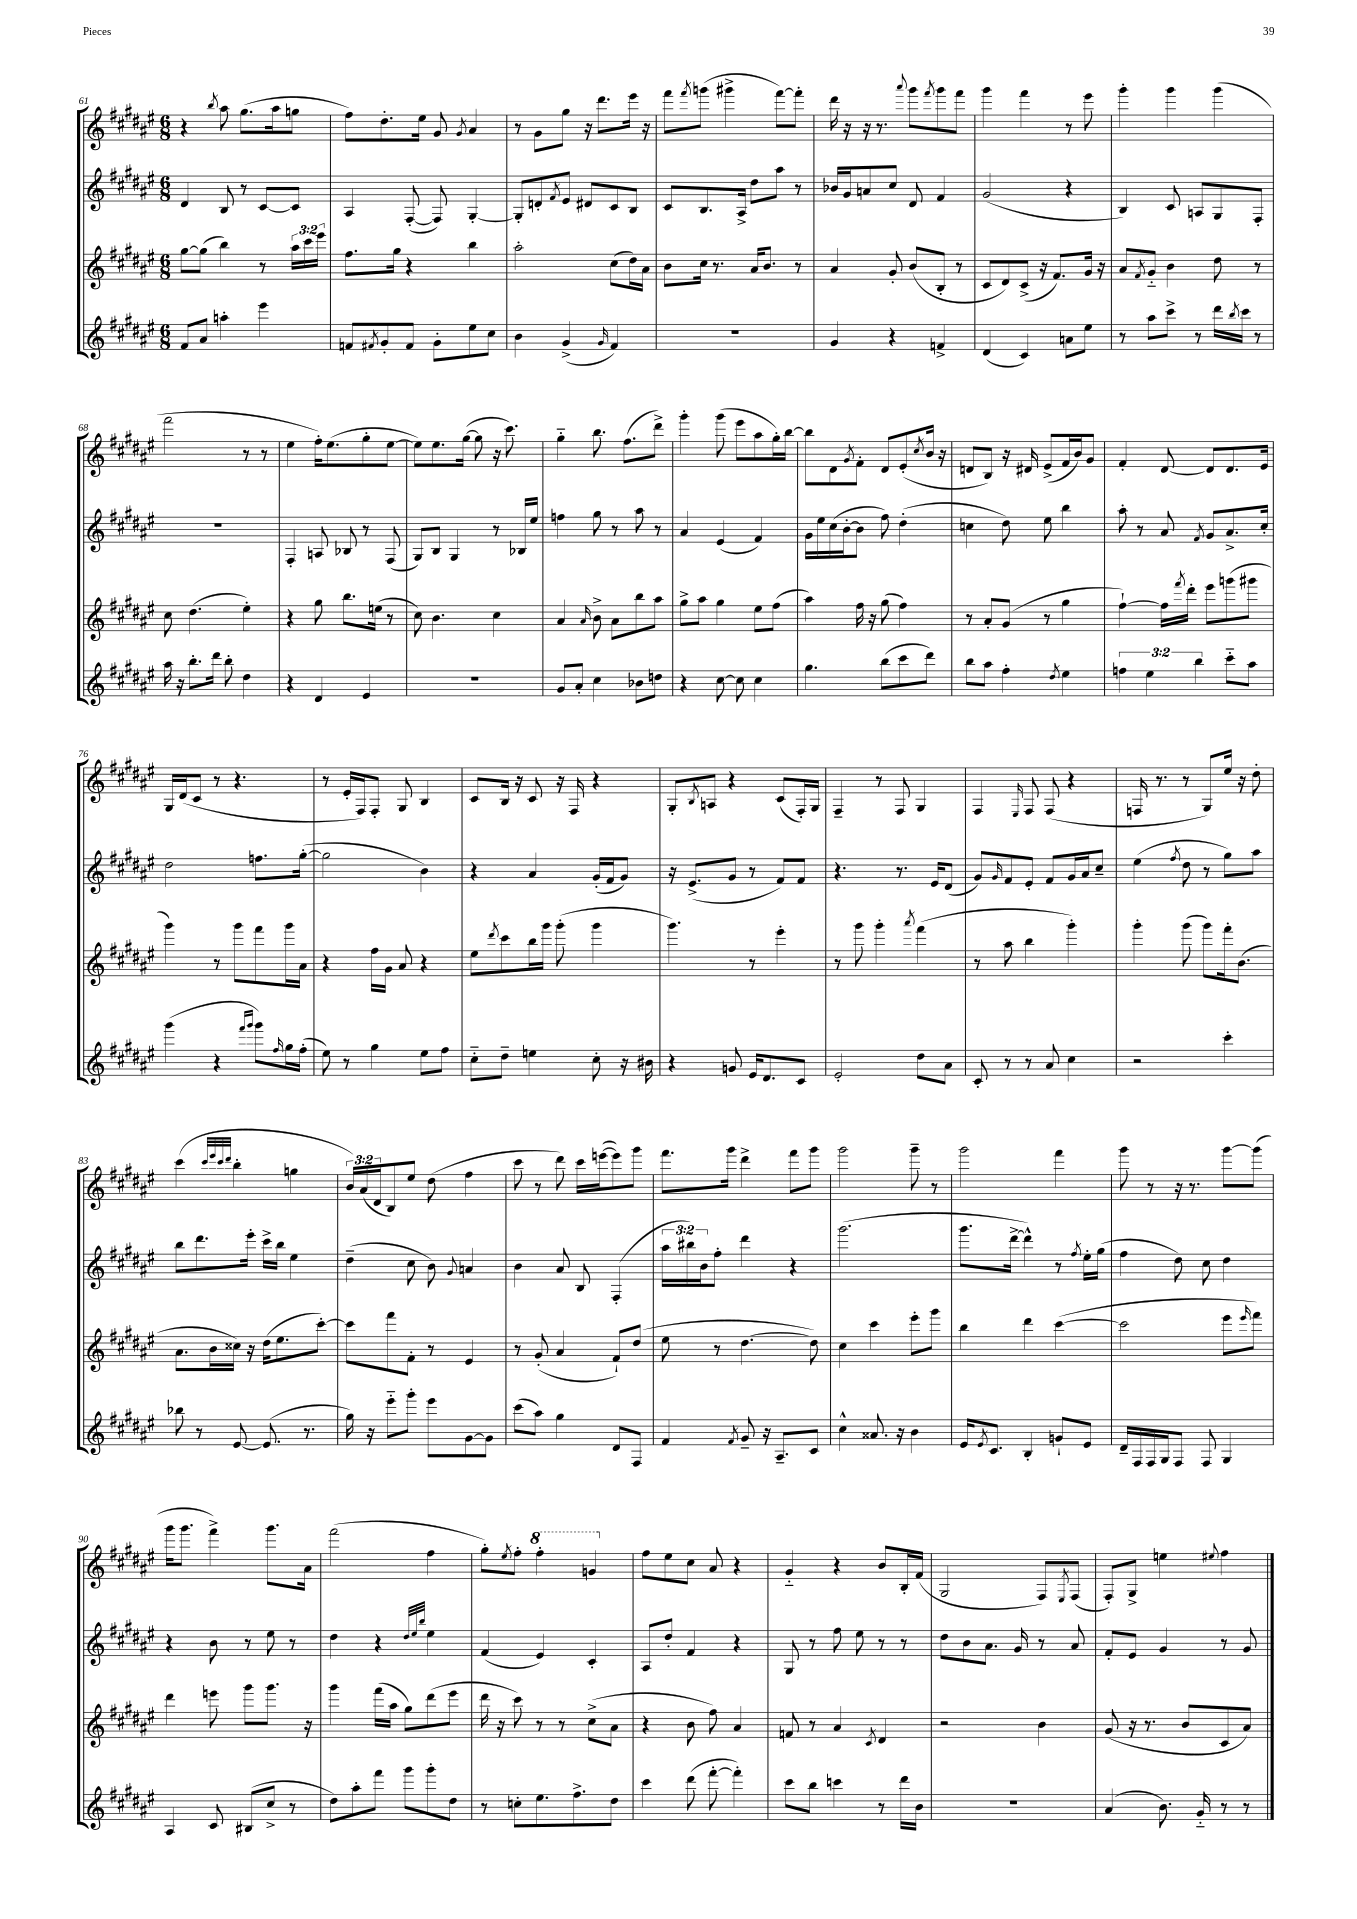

**kern	**kern	**kern	**kern
*staff4	*staff3	*staff2	*staff1
*clefG2	*clefG2	*clefG2	*clefG2
*k[f#c#g#d#a#e#]	*k[f#c#g#d#a#e#]	*k[f#c#g#d#a#e#]	*k[f#c#g#d#a#e#]
*M6/8	*M6/8	*M6/8	*M6/8
8f#/L	[8gg#\L	4d#/	4r
8a#/J	(8gg#\]J	.	.
.	.	.	8qbb/
4aa'\	4bb\)	8B/	8aa#\
.	.	8r	(8.gg#\L
4eee#\	8r	[8c#/L	.
.	.	.	16aa#\k
.	24aa#\LL	8c#/]J	8gg\J
.	24ccc#\	.	.
.	24eee#\JJ	.	.
=	=	=	=
8f/L	8.ff#\L	4A#/	8ff#\L)
8qf#/	.	.	.
8g#'/	.	.	8.dd#'\
.	16gg#\Jk	.	.
8f#/J	4r	([8F#'/	.
.	.	.	16ee#\Jk
8g#'\L	.	8F#/])	8g#/
.	.	.	8qg#/
8ee#\	4bb\	[4G#'/	4a#/
8cc#\J	.	.	.
=	=	=	=
4b\	2aa#'\	8G#'/]L	8r
.	.	8d'/	8g#\L
.	.	8qf#/	.
(4g#^/	.	8e#/J	8gg#\J
.	.	8d#/L	16r
.	.	.	8.ddd#\L
16qqg#/	.	.	.
4f#/)	(8cc#\L	8c#/	.
.	16dd#\L)	8B/J	16eee#\Jk
.	16a#\JJ	.	16r
=	=	=	=
2.r	8b\L	8c#/L	8fff#\L
.	.	.	8qfff#/
.	16cc#\Jk	8.B/	(8ggg\J
.	8.r	.	.
.	.	.	4ggg#^\
.	.	16A#^/Jk	.
.	16a#/LK	8dd#\L	.
.	8.b/J	.	.
.	.	8aa#\J	[8fff#\L)
.	8r	8r	8fff#'\]J
=	=	=	=
4g#/	4a#/	16b-/LL	16ddd#\
.	.	16g#/J	16r
.	.	8a/	16r
.	.	.	8.r
4r	8g#'/	8cc#/J	.
.	.	.	8qqaaa#/
.	(8b/L	8d#/	8ggg#\L
.	.	.	8qfff#/
4f^/	8B'/J	4f#/	8ggg#\
.	8r	.	8fff#\J
=	=	=	=
(4d#/	8c#/L	(2g#/	4ggg#\
.	8d#/)	.	.
4c#/)	(8c#^/J	.	4fff#\
.	16r	.	.
.	8.f#/L)	.	.
8a\L	.	4r	8r
8ee#\J	16g#/Jk	.	8eee#\
.	16r	.	.
=	=	=	=
8r	8a#/L	4B/)	4ggg#'\
.	8qf#/	.	.
8aa#\L	8g#'~/J	.	.
8ccc#^\J	4b\	8c#/	4ggg#\
8r	.	8A/L	.
16ddd#\LL	8dd#\	8G#/	(4ggg#\
8qbb/	.	.	.
16ccc#\JJ	.	.	.
8r	8r	8F#'/J	.
=	=	=	=
16aa#\	8cc#\	2.r	2fff#\
16r	.	.	.
8.bb'\L	(4.dd#\	.	.
16ddd#\Jk	.	.	.
8bb'\	.	.	.
4dd#\	4ee#'\)	.	8r
.	.	.	8r
=	=	=	=
4r	4r	4F#'/	4ee#\
4d#/	8gg#\	8A/	16ff#'\LK)
.	.	.	(8.ee#\
.	8.bb\L	8B-/	.
4e#/	.	8r	8gg#'\
.	(16ee\Jk	.	.
.	8r	(8F#/	[8ee#\J
=	=	=	=
2.r	8cc#\)	8G#/L)	8ee#\]L)
.	4.b\	8B/J	8.ee#\
.	.	4G#/	.
.	.	.	([16gg#\Jk
.	.	.	8gg#\]
.	4cc#\	8r	16r
.	.	.	8.ccc#\)
.	.	16B-/LL	.
.	.	16ee#/JJ	.
=	=	=	=
8g#/L	4a#/	4ff\	4gg#'~\
8a#'/J	.	.	.
.	16qqa#/	.	.
4cc#\	8b^\	8gg#\	8.bb\
.	8a#\L	8r	.
.	.	.	(8.ff#\L
8b-\L	8bb\	8aa#\	.
8dd\J	8aa#\J	8r	8ddd#^\J)
=	=	=	=
4r	8gg#^\L	4a#/	4ggg#'\
.	8aa#\J	.	.
[8cc#\	4gg#\	(4e#/	(8ggg#\
8cc#\]	.	.	8eee#\L
4cc#\	8ee#\L	4f#/)	8aa#\
.	(8ff#\J	.	16gg#'\L)
.	.	.	[16bb\JJ
=	=	=	=
4.gg#\	4aa#\)	16g#\LL	8bb\]L
.	.	16ee#\	.
.	.	(16cc#\	8d#\
.	.	[16b'\J	.
.	.	.	8qg#/
.	16ff#\	8b\]J	8f#'\J
.	16r	.	.
(8bb\L	(8gg#\	8ff#\)	8d#/L
8ccc#\	4ff#\)	(4dd#'\	(8e#'/
.	.	.	8qcc#/
8ddd#\J)	.	.	16b/Jk
.	.	.	16r
=	=	=	=
8bb\L	8r	4cc\	8d/L
8aa#\J	8a#'/L	.	8B/J)
4ff#'\	(8g#/J	8dd#\)	16r
.	.	.	16d#/
.	8r	8ee#\	(8e#^/L
8qdd#/	.	.	.
4ee#\	4gg#\	4bb\	16f#/L
.	.	.	16b/J)
.	.	.	8g#/J
=	=	=	=
6ff\	[4ff#`\)	8aa#'\	4f#'/
.	.	8r	.
6ee#\	.	.	.
.	16ff#\]LL	8a#/	[8d#/
.	8qfff#/	.	.
.	16ddd#'\JJ	.	.
6bb\	.	.	.
.	.	8qf#/	.
.	8eee#\L	8g#/L	8d#/]L
8ccc#'~\L	(8ggg\	8.a#^/	8.d#/
8aa#\J	8ggg#\J	.	.
.	.	16cc#'/Jk	16e#/Jk
=	=	=	=
(4ggg#\	4ggg#\)	2dd#\	16G#/LL
.	.	.	(16d#/J
.	.	.	8c#/J
4r	8r	.	8r
.	8ggg#\L	.	4.r
16qqfff#/LL	.	.	.
16qqggg#/JJ	.	.	.
8ggg#\L)	8fff#\	8.ff\L	.
16qqff#/	.	.	.
16gg#\L	16ggg#\L	.	.
(16ff#'\JJ	16a#\JJ	([16gg#'\Jk	.
=	=	=	=
8ee#\)	4r	2gg#\]	8r
8r	.	.	16e#'/LL
.	.	.	16F#/J)
4gg#\	16ff#\LL	.	8F#'/J
.	16g#\JJ	.	.
.	8a#/	.	8G#/
8ee#\L	4r	4b\)	4B/
8ff#\J	.	.	.
=	=	=	=
8cc#'~\L	8ee#\L	4r	8c#/L
.	8qddd#/	.	.
8dd#~\J	8ccc#\	.	16B/Jk
.	.	.	16r
4ee\	16bb\L	4a#/	8c#/
.	16ggg#\JJ	.	.
.	(8ggg#'\	.	16r
.	.	.	16F#/
8cc#'\	4ggg#\	(16g#'/LL	4r
.	.	16f#/J	.
16r	.	8g#/J)	.
16b#\	.	.	.
=	=	=	=
4r	4.ggg#\)	16r	8G#'/L
.	.	(8.e#^/L	.
.	.	.	8qB/
.	.	.	8A/J
8g/	.	8g#/J	4r
16e#/LK	8r	8r	.
8.d#/	.	.	.
.	4eee#'\	8f#/L)	(8c#/L
8c#/J	.	8f#/J	16F#'/L)
.	.	.	16G#/JJ
=	=	=	=
2e#'/	8r	4.r	4F#~/
.	8ggg#\	.	.
.	4ggg#'\	.	8r
.	.	8.r	8F#/
.	8qaaa#/	.	.
8dd#\L	(4fff#\	.	4G#/
.	.	16e#/LK	.
8a#\J	.	(8d#/J	.
=	=	=	=
8c#'/	8r	8g#/L)	4F#/
.	.	16qqg#/	.
8r	8aa#\	8f#/	.
.	.	.	16qqE#/
8r	4bb\	8e#'/J	8F#/
8a#/	.	8f#/L	(8F#/
4cc#\	4ggg#'\)	16g#/L	4r
.	.	16a#/J	.
.	.	8cc#~/J	.
=	=	=	=
2r	4ggg#'\	(4ee#\	16F/
.	.	.	8.r
.	.	8qff#/	.
.	(8ggg#\	8dd#\	8r
.	8ggg#\L)	8r	8G#/L)
4ccc#'\	16fff#'\k	8gg#\L)	16ee#/Jk
.	(8.b\J	.	16r
.	.	8aa#\J	8dd#'\
=	=	=	=
8bb-\	8.a#\L	8bb\L	(4ccc#\
8r	.	8.ddd#\	.
.	16b\L	.	.
.	.	.	32qqccc#/LLL
.	.	.	32qqeee#/
.	.	.	32qqccc#/
.	.	.	32qqddd#/JJJ
[8e#/	16cc##\JJ)	.	4bb'\
.	16r	16eee#'\Jk	.
(8.e#/]	(16dd#\LK	16ccc#^\LL	.
.	8.ee#\	16bb\JJ	.
.	.	4ee#\	4gg\
8.r	.	.	.
.	[8ccc#'\J)	.	.
=	=	=	=
16gg#\)	8ccc#\]L	(4dd#~\	24b/LL)
.	.	.	(24a#/
16r	.	.	.
.	.	.	24d#/J
8eee#'~\L	8fff#\	.	8B/)
8ggg#'\J	8f#'\J	8cc#\	8ee#/J
8eee#\L	8r	8b\)	(8dd#\
.	.	8qqg#/	.
[8g#\	4e#/	4a/	4ff#\
8g#\]J	.	.	.
=	=	=	=
(8ccc#\L	8r	4b\	8ccc#\
8aa#\J)	(8g#'/	.	8r
4gg#\	4a#/	8a#/	8ddd#\)
.	.	8B/	16ccc#\LL
.	.	.	([16eee\J
8d#/L	8f#`/L)	(4F#'/	8eee\])
8F#/J	(8dd#/J	.	8ggg#\J
=	=	=	=
4f#/	8ee#\	24aa#\LL	8.fff#\L
.	.	24bb#\)	.
.	.	24b\J	.
.	8r	8ff#'\J	.
.	.	.	16ggg#\Jk
8qf#/	.	.	.
8g#~/	[4.dd#\	4ddd#\	4ddd#^\
16r	.	.	.
8.A#~/L	.	.	.
.	.	4r	8fff#\L
8c#/J	8dd#\])	.	8ggg#\J
=	=	=	=
4cc#^^\	4cc#\	(2.ggg#\	2ggg#\
8.a##/	4ccc#\	.	.
16r	.	.	.
4b\	8eee#'\L	.	8ggg#~\
.	8ggg#\J	.	8r
=	=	=	=
16e#/LK	4bb\	8.ggg#\L	2ggg#\
8qe#/	.	.	.
8.c#/J	.	.	.
.	.	[16ddd#^\Jk	.
4B'/	4ddd#\	4ddd#^^\])	.
8g`/L	([4ccc#\	8r	4fff#\
.	.	8qff#/	.
8e#/J	.	16ee#'\LL	.
.	.	(16gg#\JJ	.
=	=	=	=
16d#~/LL	2ccc#\]	4ff#\	8ggg#\
16F#/	.	.	.
16F#/	.	.	8r
16G#/J	.	.	.
8F#/J	.	8dd#\)	16r
.	.	.	8.r
8F#/	.	8cc#\	.
4G#/	8eee#\L	4dd#\	[8ggg#\L
.	16qqeee#/	.	.
.	8fff#\J)	.	(8ggg#\]J
=	=	=	=
4A#/	4ddd#\	4r	16ggg#\LK
.	.	.	8.ggg#\J
8c#/	8eee\	8b\	4fff#^\)
(8B#/L	8ggg#\L	8r	.
8cc#^/J	8.ggg#\J	8ee#\	8.ggg#\L
8r	.	8r	.
.	16r	.	16a#\Jk
=	=	=	=
8dd#\L)	4ggg#\	4dd#\	(2fff#\
8aa#'\	.	.	.
8fff#\J	(16fff#\LL	4r	.
.	16aa#\JJ	.	.
8ggg#\L	8gg#\L)	.	.
.	.	32qqdd#/LLL	.
.	.	32qqee#/	.
.	.	32qqbb/JJJ	.
8ggg#'\	(8ddd#\	4ee#\	4ff#\
8dd#\J	8eee#\J	.	.
=	=	=	=
8r	16ddd#\	(4f#/	8gg#'\L)
.	16r	.	.
.	.	.	8qee#/
8cc'\L	8ccc#\)	.	8ff#'\J
8.ee#\	8r	4e#/)	4fff#'\
.	8r	.	.
8.ff#^\	.	.	.
.	(8cc#^\L	4c#'/	4gg/
8dd#\J	8a#\J	.	.
=	=	=	=
4ccc#\	4r	8A#/L	8ff#\L
.	.	8dd#'/J	8ee#\
(8ddd#\	8b\	4f#/	8cc#\J
[8fff#'\	8ff#\)	.	8a#/
4fff#'\])	4a#/	4r	4r
=	=	=	=
8ccc#\L	8f/	8G#/	4g#'~/
8bb\J	8r	8r	.
4ccc\	4a#/	8ff#\	4r
.	.	8ee#\	.
.	8qc#/	.	.
8r	4d#/	8r	8b/L
16ddd#\LL	.	8r	16B'/L
16b\JJ	.	.	(16f#/JJ
=	=	=	=
2.r	2r	8dd#\L	2G#/
.	.	8b\	.
.	.	8.a#\J	.
.	.	16g#/	.
.	4b\	8r	8F#/L)
.	.	.	8qE#/
.	.	8a#/	(8F#/J
=	=	=	=
(4a#/	(8g#/	8f#'/L	8F#'/L)
.	16r	8e#/J	8G#^/J
.	8.r	.	.
8.b\)	.	4g#/	4ee\
.	8b/L	.	.
16g#'~/	.	.	.
.	.	.	8qqee#/
8r	8c#/	8r	4ff#\
8r	8a#/J)	8g#/	.
==	==	==	==
*-	*-	*-	*-
